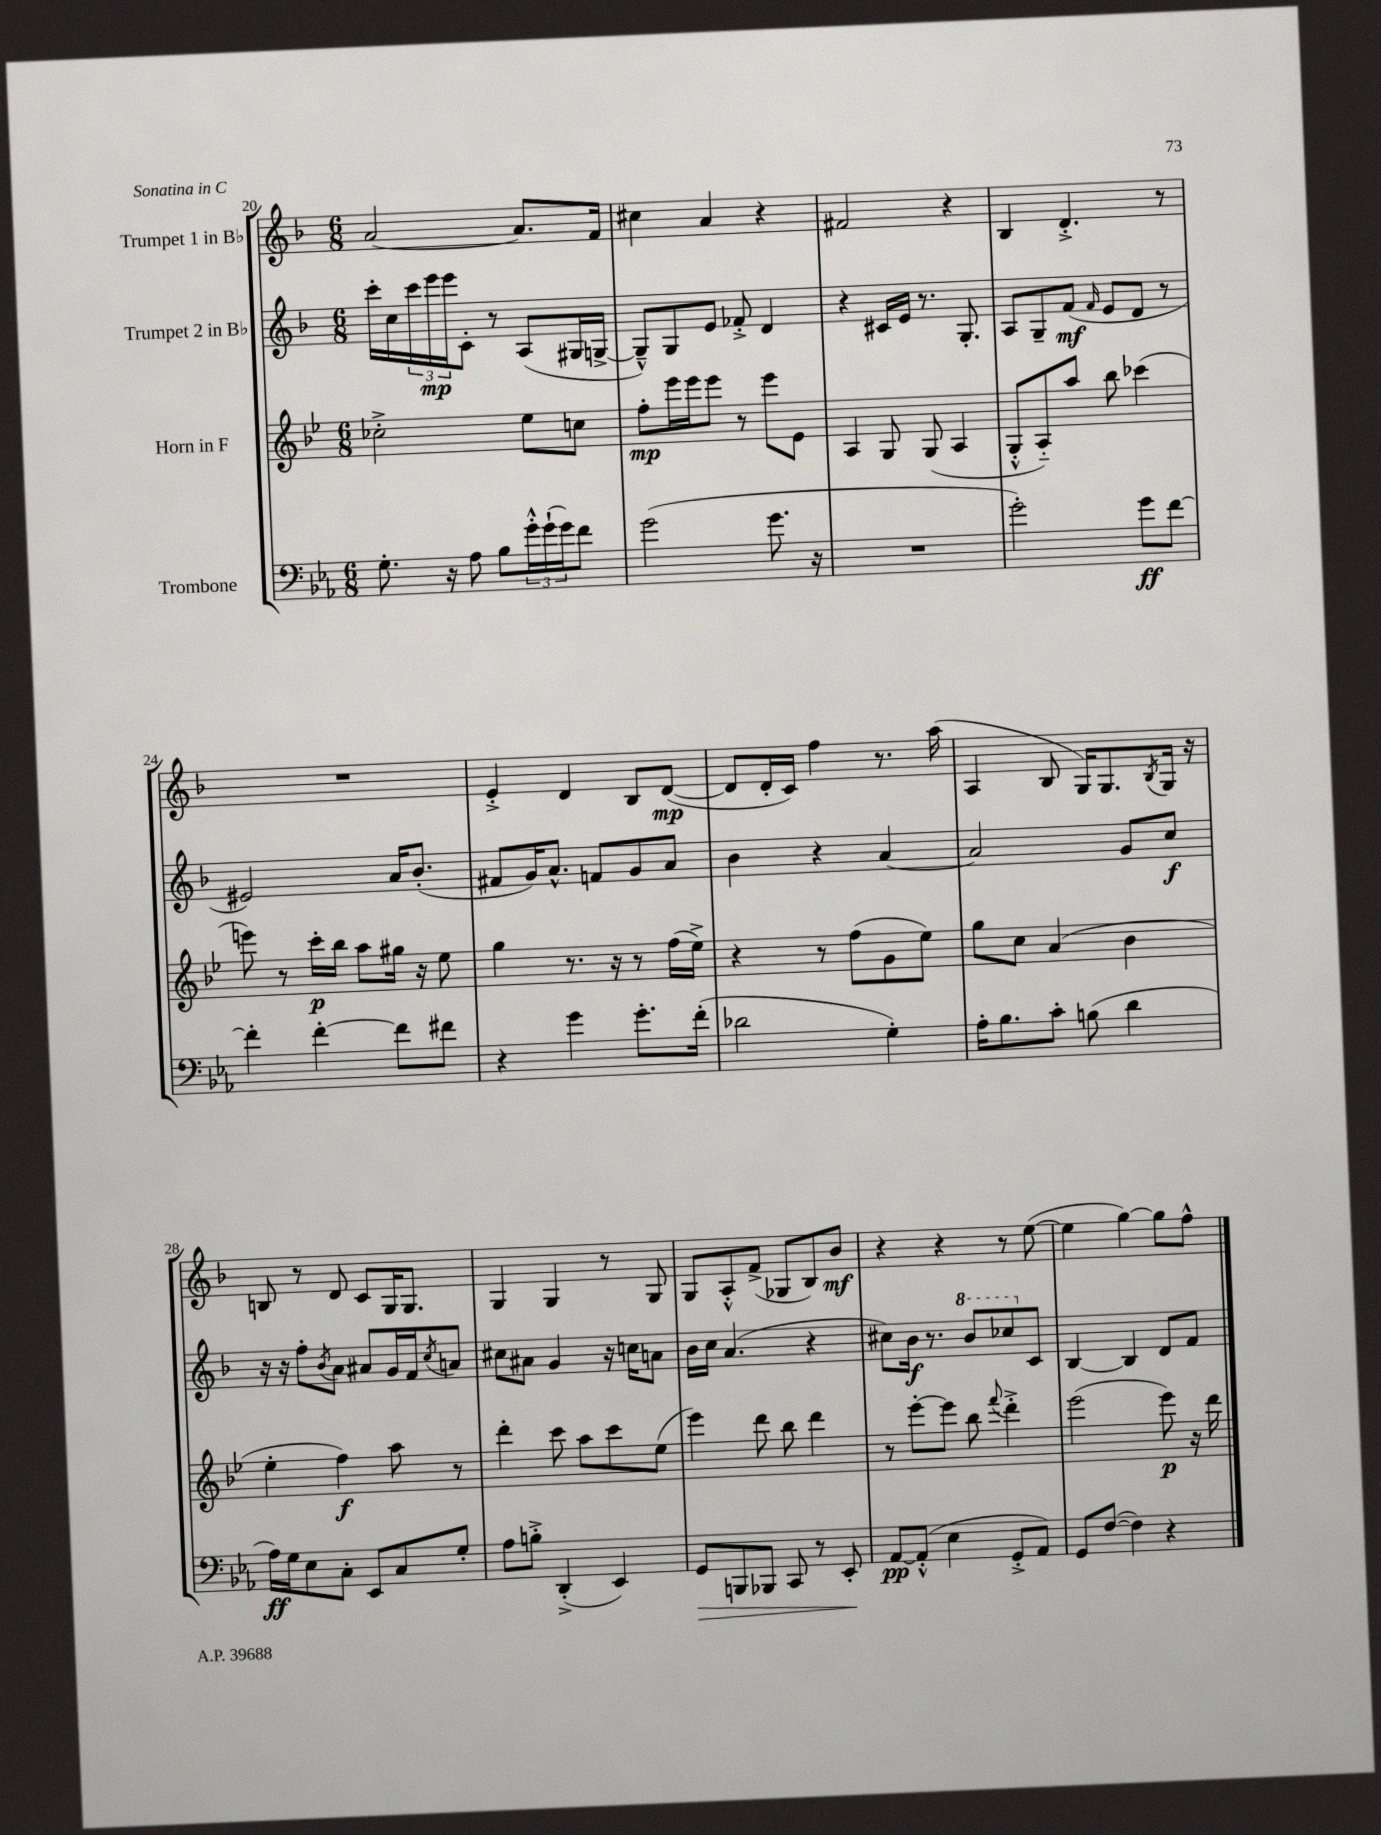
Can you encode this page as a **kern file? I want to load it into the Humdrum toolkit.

**kern	**dynam	**kern	**dynam	**kern	**dynam	**kern	**dynam
*part4	*part4	*part3	*part3	*part2	*part2	*part1	*part1
*staff4	*staff4	*staff3	*staff3	*staff2	*staff2	*staff1	*staff1
*I"Trombone	*	*I"Horn in F	*	*I"Trumpet 2 in B♭	*	*I"Trumpet 1 in B♭	*
*clefF4	*	*clefG2	*	*clefG2	*	*clefG2	*
*k[b-e-a-]	*	*k[b-e-]	*	*k[b-]	*	*k[b-]	*
*M6/8	*	*M6/8	*	*M6/8	*	*M6/8	*
=20	=20	=20	=20	=20	=20	=20	=20
8.G'\	.	2cc-X'^\	.	16ccc'\LL	.	[2a/	.
.	.	.	.	16cc\	.	.	.
.	.	.	.	24ccc\	.	.	.
.	.	.	.	24eee\	mp	.	.
16r	.	.	.	.	.	.	.
.	.	.	.	24eee\J	.	.	.
8A-\	.	.	.	8c'\J	.	.	.
8B-\L	.	.	.	8r	.	.	.
24g'^^\L	.	8ee-\L	.	(8A/L	.	8.a/L]	.
(24g`\	.	.	.	.	.	.	.
24g\J)	.	.	.	.	.	.	.
8f\J	.	8ccn\J	.	16G#X/L	.	.	.
.	.	.	.	[16Gn^/JJ	.	16f/Jk	.
=21	=21	=21	=21	=21	=21	=21	=21
(2g\	.	8ff'\L	mp	8G~^^/L])	.	4cc#X\	.
.	.	16eee-\L	.	8G/	.	.	.
.	.	16eee-\J	.	.	.	.	.
.	.	8eee-\J	.	8e/J	.	4a/	.
.	.	8r	.	8f-X'^/	.	.	.
8.g\	.	8eee-\L	.	4d/	.	4r	.
.	.	8e-\J	.	.	.	.	.
16r	.	.	.	.	.	.	.
=22	=22	=22	=22	=22	=22	=22	=22
2.r	.	4A/	.	4r	.	2f#X/	.
.	.	8G/	.	16c#X/LL	.	.	.
.	.	.	.	16e/JJ	.	.	.
.	.	(8G/	.	8.r	.	.	.
.	.	4A/	.	.	.	4r	.
.	.	.	.	8.G'/	.	.	.
=23	=23	=23	=23	=23	=23	=23	=23
2g'\)	.	8G'^^/L	.	8A/L	.	4B-/	.
.	.	8A/)	.	8G~/	.	.	.
.	.	8aa/J	.	(8f/J	mf	4.d'^/	.
.	.	.	.	16qqf/	.	.	.
.	.	8bb-\	.	8e/L	.	.	.
8g\L	ff	(4ccc-X\	.	8d/J	.	.	.
[8f\J	.	.	.	8r	.	8r	.
!!LO:LB:g=z
=24	=24	=24	=24	=24	=24	=24	=24
4f'\]	.	8eeen\)	.	2e#X/)	.	2.r	.
.	.	8r	.	.	.	.	.
[4f'\	.	16ccc'\LL	p	.	.	.	.
.	.	16bb-\JJ	.	.	.	.	.
.	.	8aa\L	.	.	.	.	.
8f\L]	.	16gg#X\Jk	.	16a/KL	.	.	.
.	.	16r	.	(8.b-'/J	.	.	.
8f#X\J	.	8ee-\	.	.	.	.	.
=25	=25	=25	=25	=25	=25	=25	=25
4r	.	4gg\	.	8f#X/L	.	4e'^/	.
.	.	.	.	16g/K)	.	.	.
.	.	.	.	8.a^^/J	.	.	.
4g\	.	8.r	.	.	.	4d/	.
.	.	.	.	8fn/L	.	.	.
.	.	16r	.	.	.	.	.
8.g'\L	.	8r	.	8g/	.	8B-/L	.
.	.	(16ff\LL	.	8a/J	.	([8d/J	mp
(16f'\Jk	.	16ee-^\JJ)	.	.	.	.	.
=26	=26	=26	=26	=26	=26	=26	=26
2d-X\	.	4r	.	4b-\	.	8d/L]	.
.	.	.	.	.	.	16d'/L	.
.	.	.	.	.	.	16c/JJ)	.
.	.	8r	.	4r	.	4ff\	.
.	.	(8ff\L	.	.	.	.	.
4G'\)	.	8g\	.	[4a/	.	8.r	.
.	.	8ee-\J)	.	.	.	.	.
.	.	.	.	.	.	(16aa\	.
=27	=27	=27	=27	=27	=27	=27	=27
16A-'\KL	.	8gg\L	.	2a/]	.	4A/	.
8.B-\	.	.	.	.	.	.	.
.	.	8cc\J	.	.	.	.	.
8c'\J	.	(4a/	.	.	.	8B-/	.
(8Bn\	.	.	.	.	.	16G/KL)	.
.	.	.	.	.	.	8.G/	.
4d\	.	4b-\	.	8g/L	.	.	.
.	.	.	.	.	.	8qB-/	.
.	.	.	.	8cc/J	f	16G/Jk	.
.	.	.	.	.	.	16r	.
!!LO:LB:g=z
=28	=28	=28	=28	=28	=28	=28	=28
16A-\LL)	ff	4ee-'\	.	16r	.	8Bn/	.
16G\J	.	.	.	16r	.	.	.
8E-\	.	.	.	8ff'\L	.	8r	.
.	.	.	.	8qb-/	.	.	.
8C'\J	.	4ff\)	f	8a\J	.	8d/	.
8EE-/L	.	.	.	8a#X/L	.	8c/L	.
8C/	.	8aa\	.	16g/L	.	16G/K	.
.	.	.	.	16f/J	.	8.G/J	.
.	.	.	.	8qcc/	.	.	.
8G'/J	.	8r	.	8an/J	.	.	.
=29	=29	=29	=29	=29	=29	=29	=29
8A-\L	.	4ddd'\	.	8cc#X\L	.	4G/	.
8Bn'^\J	.	.	.	8a#X\J	.	.	.
(4DD'^/	.	8ccc\	.	4g/	.	4G/	.
.	.	8aa\L	.	.	.	.	.
4EE-/)	.	8ccc\	.	16r	.	8r	.
.	.	.	.	16ccn\KL	.	.	.
.	.	(8ee-\J	.	8an\J	.	8G/	.
=30	=30	=30	=30	=30	=30	=30	=30
!	!LO:HP:b	!	!	!	!	!	!
8GG/L	>	4eee-\)	.	16b-\LL	.	8G/L	.
.	.	.	.	16cc\JJ	.	.	.
8BBBn/	.	.	.	(4.a/	.	8A'^^/	.
8BBB-X/J	.	8ddd\	.	.	.	(8f^/J	.
8CC/	.	8bb-\	.	.	.	8G-X/L	.
8r	.	4ddd\	.	4r	.	8B-/)	.
8EE-'/	.	.	.	.	.	8b-/J	mf
.	]	.	.	.	.	.	.
=31	=31	=31	=31	=31	=31	=31	=31
[8AA-/L	pp	8r	.	8cc#X\L)	.	4r	.
(8AA-'^^/J]	.	[8eee-'\L	.	16b-\Jk	f	.	.
.	.	.	.	8.r	.	.	.
4E-\	.	8eee-\J]	.	.	.	4r	.
*	*	*	*	*8va	*	*	*
.	.	8bb-\	.	8bb-/L	.	.	.
.	.	8qqfff/	.	.	.	.	.
8GG'^/L	.	4ddd'^\	.	8ccc-X/	.	8r	.
*	*	*	*	*X8va	*	*	*
8AA-/J)	.	.	.	8c/J	.	([8ee\	.
=32	=32	=32	=32	=32	=32	=32	=32
8GG/L	.	(2eee-\	.	[4B-/	.	4ee\]	.
([8F/J	.	.	.	.	.	.	.
4F\])	.	.	.	4B-/]	.	[4gg\)	.
4r	.	8eee-\)	p	8d/L	.	8gg\L]	.
.	.	16r	.	8f/J	.	8ff^^\J	.
.	.	16ddd\	.	.	.	.	.
==	==	==	==	==	==	==	==
*-	*-	*-	*-	*-	*-	*-	*-
